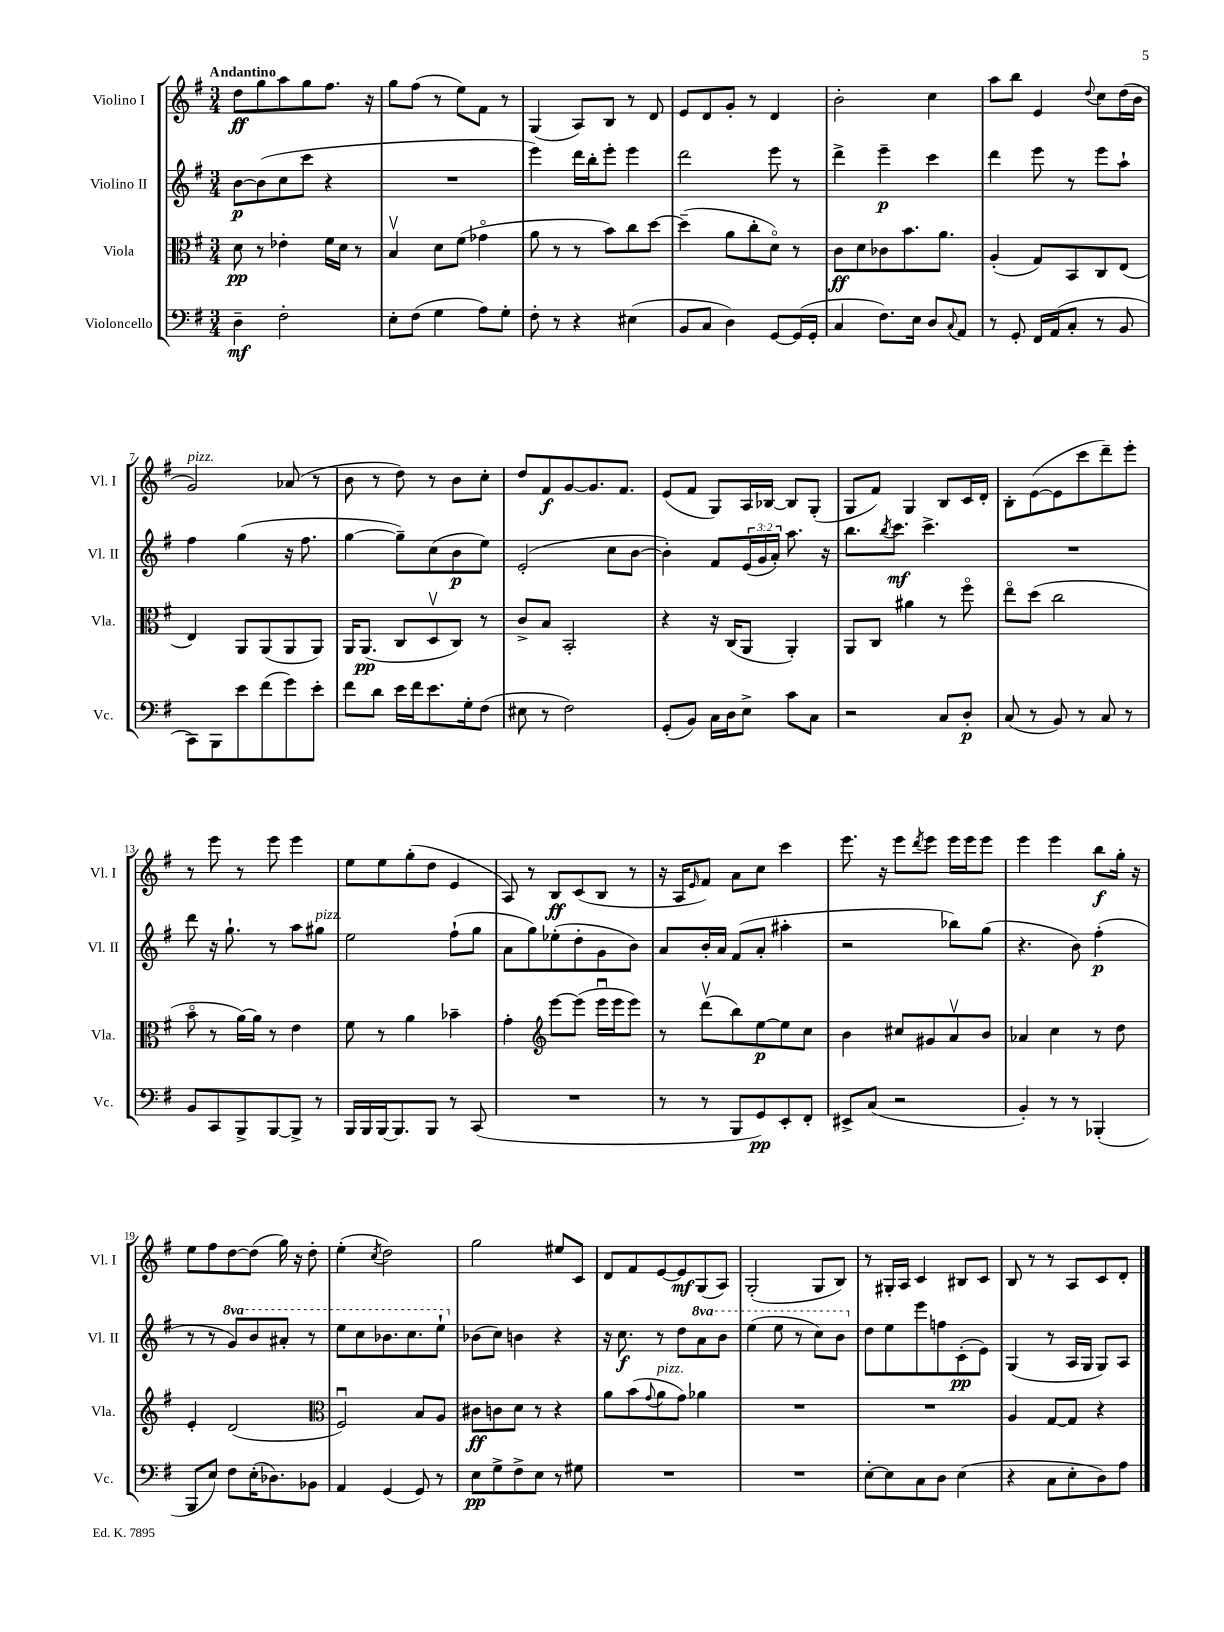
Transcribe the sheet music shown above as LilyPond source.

<<
\new StaffGroup <<
\new Staff = "s0" \with { instrumentName = "Violino I" shortInstrumentName = "Vl. I" } {
    \clef treble \key g \major \numericTimeSignature \time 3/4 \tempo "Andantino"
    d''8\ff g''8 a''8 g''8 fis''8. r16 |
    g''8 fis''8( r8 e''8) fis'8 r8 |
    g4( a8) b8 r8 d'8 |
    e'8 d'8 g'8-. r8 d'4 |
    b'2-. c''4 |
    a''8 b''8 e'4 \appoggiatura { d''8 } c''8 d''16( b'16 |
    g'2^\markup { \italic "pizz." }) aes'8( r8 |
    b'8 r8 d''8) r8 b'8 c''8-. |
    d''8 fis'8\f g'8~ g'8. fis'8. |
    e'8( fis'8 g8) a16 bes16~ bes8 g8-.( |
    g8 fis'8) g4 b8 c'16 d'16-. |
    b8-. e'8~( e'8 c'''8 d'''8--) e'''8-. |
    r8 e'''8 r8 e'''8 e'''4 |
    e''8 e''8 g''8-.( d''8 e'4 |
    a8) r8 b8\ff c'8( b8 r8 |
    r16 a16 \grace { e'16 } fis'8) a'8 c''8 c'''4 |
    e'''8. r16 e'''8 \acciaccatura { d'''8 } e'''8 e'''16 e'''16 e'''8 |
    e'''4 e'''4 b''8\f g''16-. r16 |
    e''8 fis''8 d''8~ d''8( g''16) r16 d''8-. |
    e''4-.( \acciaccatura { c''8 } d''2) |
    g''2 eis''8 c'8 |
    d'8 fis'8 e'8~ e'8\mf g8( a8) |
    g2-.( g8 b8) |
    r8 gis16-. a16 c'4 bis8 c'8 |
    b8 r8 r8 a8 c'8 d'8-. \bar "|." |
}
\new Staff = "s1" \with { instrumentName = "Violino II" shortInstrumentName = "Vl. II" } {
    \clef treble \key g \major \numericTimeSignature \time 3/4 \override Staff.TupletNumber.text = #tuplet-number::calc-fraction-text \set Staff.ottavationMarkups = #ottavation-simple-ordinals
    b'8~\p b'8( c''8 c'''8 r4 |
    R2. |
    e'''4) d'''16 b''16-. e'''8-. e'''4 |
    d'''2 e'''8 r8 |
    d'''4-> e'''4--\p c'''4 |
    d'''4 e'''8 r8 e'''8 a''8-! |
    fis''4 g''4( r16 fis''8. |
    g''4~ g''8--) c''8( b'8\p e''8) |
    e'2-.( c''8 b'8~ |
    b'4-.) fis'8 \tuplet 3/2 { e'16( g'16 a'16-.) } a''8. r16 |
    b''8. \acciaccatura { b''8 } c'''8.\mf c'''4.-> |
    R2. |
    d'''8 r16 g''8.-! r8 a''8 gis''8^\markup { \italic "pizz." } |
    e''2 fis''8-!( g''8 |
    a'8 g''8) ees''8-.( d''8-. g'8 b'8) |
    a'8 b'16-. a'16 fis'8( a'8-. ais''4-. |
    r2 bes''8) g''8( |
    r4. b'8) fis''4-.\p( |
    r8 r8 \ottava #1 g''8) b''8 ais''8-. r8 |
    e'''8 c'''8 bes''8. c'''8. e'''8-! \ottava #0 |
    bes'8( c''8) b'4 r4 |
    r16 c''8.\f r8 d''8 \ottava #1 a''8 b''8 |
    e'''4( e'''8 r8 c'''8) b''8 \ottava #0 |
    d''8 e''8 e'''8 f''8 c'8-.\pp( e'8) |
    g4( r8 a16 g16 g8) a8 \bar "|." |
}
\new Staff = "s2" \with { instrumentName = "Viola" shortInstrumentName = "Vla." } {
    \clef alto \key g \major \numericTimeSignature \time 3/4
    d'8\pp r8 ees'4-. fis'16 d'16 r8 |
    b4\upbow d'8 fis'8( ges'4\flageolet |
    a'8 r8 r8 b'8) c''8 d''8~ |
    d''4--( a'8 c''8-. d'8\flageolet) r8 |
    c'8\ff d'8 ces'8 b'8. a'8. |
    a4-.( g8) b,8 c8 e8( |
    e4) a,8 a,8( a,8 a,8) |
    a,16 a,8.\pp( c8 d8\upbow c8) r8 |
    c'8-> b8 b,2-. |
    r4 r16 c16( a,8 a,4-.) |
    a,8 c8 ais'4 r8 fis''8\flageolet |
    e''8\flageolet d''8( c''2 |
    b'8\flageolet r8 a'16~) a'16 r8 e'4 |
    fis'8 r8 a'4 bes'4-- |
    g'4-. \clef treble e'''8~ e'''8( e'''16\downbow e'''16 e'''8) |
    r8 d'''8\upbow( b''8) e''8~\p e''8 c''8 |
    b'4 cis''8 gis'8 a'8\upbow b'8 |
    aes'4 c''4 r8 d''8 |
    e'4-. d'2( |
    \clef alto fis2\downbow) b8 a8 |
    cis'8\ff c'8 d'8 r8 r4 |
    a'8 b'8( \appoggiatura { g'8 } a'8^\markup { \italic "pizz." } g'8) aes'4 |
    R2. |
    R2. |
    a4 g8~ g8 r4 \bar "|." |
}
\new Staff = "s3" \with { instrumentName = "Violoncello" shortInstrumentName = "Vc." } {
    \clef bass \key g \major \numericTimeSignature \time 3/4
    d4--\mf fis2-. |
    e8-. fis8( g4 a8) g8-. |
    fis8-. r8 r4 eis4( |
    b,8 c8 d4) g,8~ g,16( g,16-. |
    c4 fis8.) e16 d8 \appoggiatura { c8 } a,8 |
    r8 g,8-. fis,16 a,16( c8-. r8 b,8 |
    c,8) b,,8 e'8 fis'8( g'8) e'8-. |
    fis'8 d'8 e'16 fis'16 e'8. g16-. fis8( |
    eis8 r8 fis2) |
    g,8-.( b,8) c16 d16 e8-> c'8 c8 |
    r2 c8 d8-.\p |
    c8( r8 b,8) r8 c8 r8 |
    b,8 c,8 b,,8-> b,,8~ b,,8-> r8 |
    b,,16 b,,16 b,,16~ b,,8. b,,8 r8 c,8( |
    R2. |
    r8 r8 b,,8 g,8\pp) e,8-. fis,8-. |
    eis,8-> c8( r2 |
    b,4-.) r8 r8 bes,,4-.( |
    b,,8 e8) fis8 e16-.( des8.) bes,8 |
    a,4 g,4( g,8) r8 |
    e8\pp g8-> fis8-> e8 r8 gis8 |
    R2. |
    R2. |
    e8~-. e8 c8 d8 e4( |
    r4 c8 e8-. d8) a8 \bar "|." |
}
>>
>>
